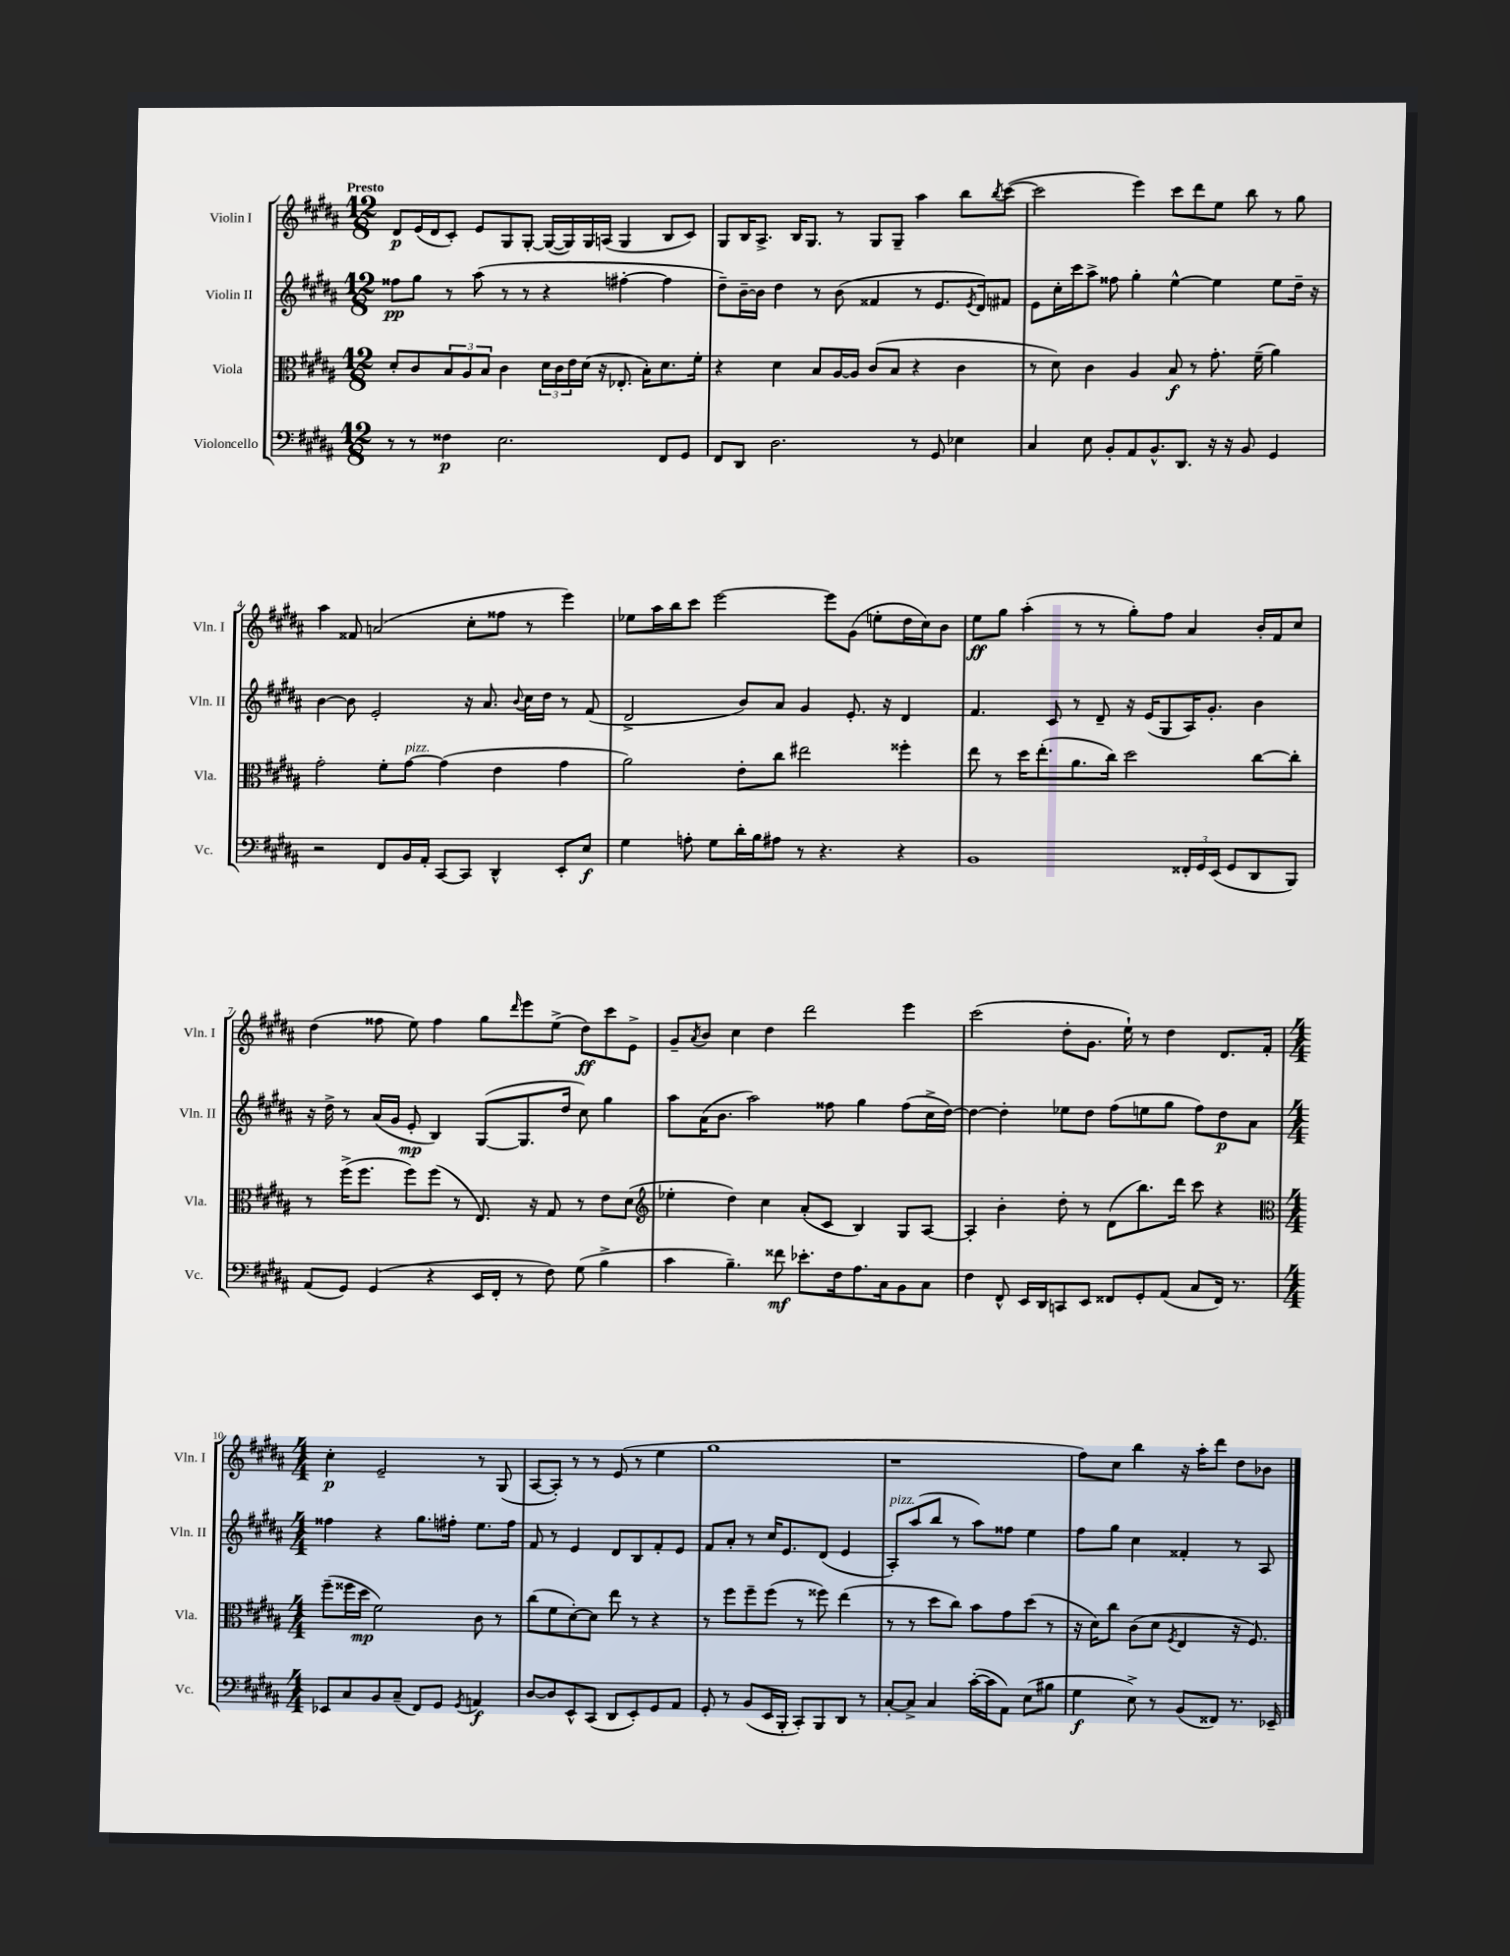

**kern	**kern	**kern	**kern
*staff4	*staff3	*staff2	*staff1
*clefF4	*clefC3	*clefG2	*clefG2
*k[f#c#g#d#a#]	*k[f#c#g#d#a#]	*k[f#c#g#d#a#]	*k[f#c#g#d#a#]
*M12/8	*M12/8	*M12/8	*M12/8
8r	8d#'	8ff##	8d#
8r	8c#	8gg#	(16e
.	.	.	16d#
4F##	12B	8r	8c#')
.	12A#	.	.
.	.	(8aa#	8e
.	12B	.	.
2.E	4c#	8r	8G#
.	.	8r	[8G#'
.	24d#	4r	(16G#_
.	24c#	.	.
.	.	.	16G#])
.	24e	.	.
.	(16d#	.	16G#
.	16r	.	(16A
.	8.E-'	[4ff#'	4G#
.	16B')	.	.
8FF#	8.d#	4ff#]	8B
8GG#	.	.	8c#)
.	16f#'	.	.
=	=	=	=
8FF#	4r	8dd#~)	8G#
8DD#	.	[16b~	16B
.	.	16b]	8.A#^
2.D#	4d#	4dd#	.
.	.	.	16B
.	.	.	8.G#
.	8B	8r	.
.	[16A#	(8b	8r
.	16A#]	.	.
.	(8c#	4f##	8G#
.	8B	.	8G#~
8r	4r	8r	4aa#
8GG#	.	8.e	.
4E-	4c#	.	8bb
.	.	8qe	.
.	.	16d#)	.
.	.	.	8qbb
.	.	8f#	([8ccc#
=	=	=	=
4C#	8r	8e	2ccc#]
.	8d#)	16cc#'	.
.	.	16ccc#	.
8E	4c#	8aa#^	.
8BB'	.	8ff##	.
8AA#	4A#	4gg#'	4eee)
8.BB^^	.	.	.
.	8B	[4ee^^	8ccc#
8.DD#	.	.	.
.	8r	.	8ddd#
16r	8.g#'	4ee]	8ee
16r	.	.	.
8BB	.	.	8bb
.	(16f#~	.	.
4GG#	4a#)	8ee	8r
.	.	16dd#~	8gg#
.	.	16r	.
=	=	=	=
2r	2g#'	[4b	4aa#
.	.	8b]	8f##
.	.	2e'	(2a
8FF#	8f#'	.	.
16BB	[8g#	.	.
16AA#'	.	.	.
[8CC#	(4g#]	.	.
8CC#]	.	16r	8cc#'
.	.	8.a#	.
4DD#^^	4e	.	8ff##
.	.	8qqb	.
.	.	16cc#	8r
.	.	16dd#	.
8EE'	4g#	8r	4eee)
8E	.	(8f#	.
=	=	=	=
4G#	2a#)	2d#^	8ee-
.	.	.	16aa#
.	.	.	16bb
8A'	.	.	8ccc#
8G#	.	.	[2eee
16d#'	8e'	8b)	.
16B	.	.	.
8A#	8cc#	8a#	.
8r	2ee#	4g#	.
4.r	.	.	8eee]
.	.	8.e'	(8g#
.	.	.	8ee'
.	.	16r	.
4r	4ff##'	4d#	16dd#
.	.	.	16cc#)
.	.	.	8b
=	=	=	=
1BB	8ee	4.f#	8ee
.	8r	.	8gg#
.	16dd#	.	(4aa#'
.	(8.ee'	.	.
.	.	8c#	.
.	8.a#	8r	8r
.	.	8d#~	8r
.	16cc#)	.	.
.	2dd#	16r	8gg#')
.	.	(16e	.
.	.	8G#	8ff#
24FF##'	.	16A#)	4a#
24GG#	.	.	.
.	.	8.g#'	.
(24EE	.	.	.
8GG#	.	.	.
8DD#	[8cc#	4b	16b'
.	.	.	16f#
8BBB)	8cc#']	.	8cc#
=	=	=	=
(8AA#	8r	16r	(4dd#
.	.	16dd#^	.
8GG#)	(16ff#^	8r	.
.	8.ff#	.	.
(4GG#	.	(16a#	8ff##
.	.	16g#	.
.	8ff#)	8e'	8ee)
4r	(8ff#	4B)	4ff##
.	8r	.	.
16EE	8.E)	([8G#	8gg#
16FF#'	.	.	.
.	.	.	16qqddd#
8r	.	8.G#]	8eee
.	16r	.	.
8F#)	8G#	.	(8ee^
.	.	16dd#	.
(8G#	8r	8cc#)	8dd#)
4B^	8e	4gg#	8ccc#
.	(8d#	.	8e^
=	=	=	=
*	*clefG2	*	*
4c#	4ee-'	8aa#	8g#~
.	.	.	8qa#
.	.	(16a#	8b
.	.	8.b	.
4.B~)	4dd#)	.	4cc#
.	.	2aa#)	.
.	4cc#	.	4dd#
8f##	.	.	.
8.e-'	(8a#'	.	2ddd#
.	8c#	8ff##	.
16F#	.	.	.
8.A#	4B)	4gg#	.
16C#	.	.	.
8BB	8G#	(8ff##	4eee
8C#	[8A#	16cc#^	.
.	.	[16dd#)	.
=	=	=	=
4F#	4A#']	4dd#_	(2ccc#
8FF#^^	4b'	4dd#']	.
16EE	.	.	.
16DD#	.	.	.
8CC	8dd#'	8ee-	8dd#'
8EE	8r	8dd#	8.g#
8FF##	(8d#	(8ff#	.
.	.	.	16ee`)
8GG#'	8.bb)	8ee	8r
(8AA#	.	8gg#	4dd#
.	16ddd#	.	.
8C#	8ccc#	8ff#)	.
16FF##)	4r	8dd#	8.d#
8.r	.	.	.
.	.	8a#	.
.	.	.	16f#'
=	=	=	=
*	*clefC3	*	*
*M4/4	*M4/4	*M4/4	*M4/4
8EE-	(8ff#~	4ff##	4cc#'
8C#	16ff##	.	.
.	16dd#	.	.
8BB	2f#)	4r	2e~
(8C#~	.	.	.
8FF#)	.	8.gg#	.
8GG#	.	.	.
.	.	16ff#'	.
8qGG#	.	.	.
4AA	8c#	8.ee	8r
.	8r	.	(8G#
.	.	16ff#	.
=	=	=	=
[8D#	(8cc#	8f#	[8A#
8D#]	8f#	8r	8A#'])
8EE^^	[8d#')	4e	8r
(8CC#	8d#]	.	8r
8DD#	8ee	8d#	(8e
8EE')	8r	8B	8r
8GG#	4r	8f#'	4ee
8AA#	.	8e	.
=	=	=	=
8GG#'	8r	8f#	1gg#
8r	8ff#	8a#'	.
(8BB	8ff#~	8r	.
16EE	(8ff#	16cc#	.
16BBB'	.	8.e	.
8CC#')	8r	.	.
8BBB	8ff##)	(8d#	.
8DD#	(4ee	4e	.
8r	.	.	.
=	=	=	=
[8C#'	8r	8A#')	1r
8C#^]	8r	(8aa#	.
4C#	8dd#	8bb	.
.	8cc#)	8r	.
([16c#'	8b	8aa#)	.
16c#]	.	.	.
8AA#)	8g#	8ff##	.
(8E	(8dd#	4ee	.
8B#	8r	.	.
=	=	=	=
4G#	16r	8ff#	8ff#)
.	16d#)	.	.
.	8cc#	8gg#	8cc#
8E^)	(8c#	4cc#	4bb
8r	8d#	.	.
.	8qF#	.	.
(8BB	4E	4f##'	16r
.	.	.	16aa#'
8FF##)	.	.	8ddd#
8.r	16r	8r	8dd#
.	8.F#)	.	.
.	.	8A#	8b-
16EE-~	.	.	.
==	==	==	==
*-	*-	*-	*-
